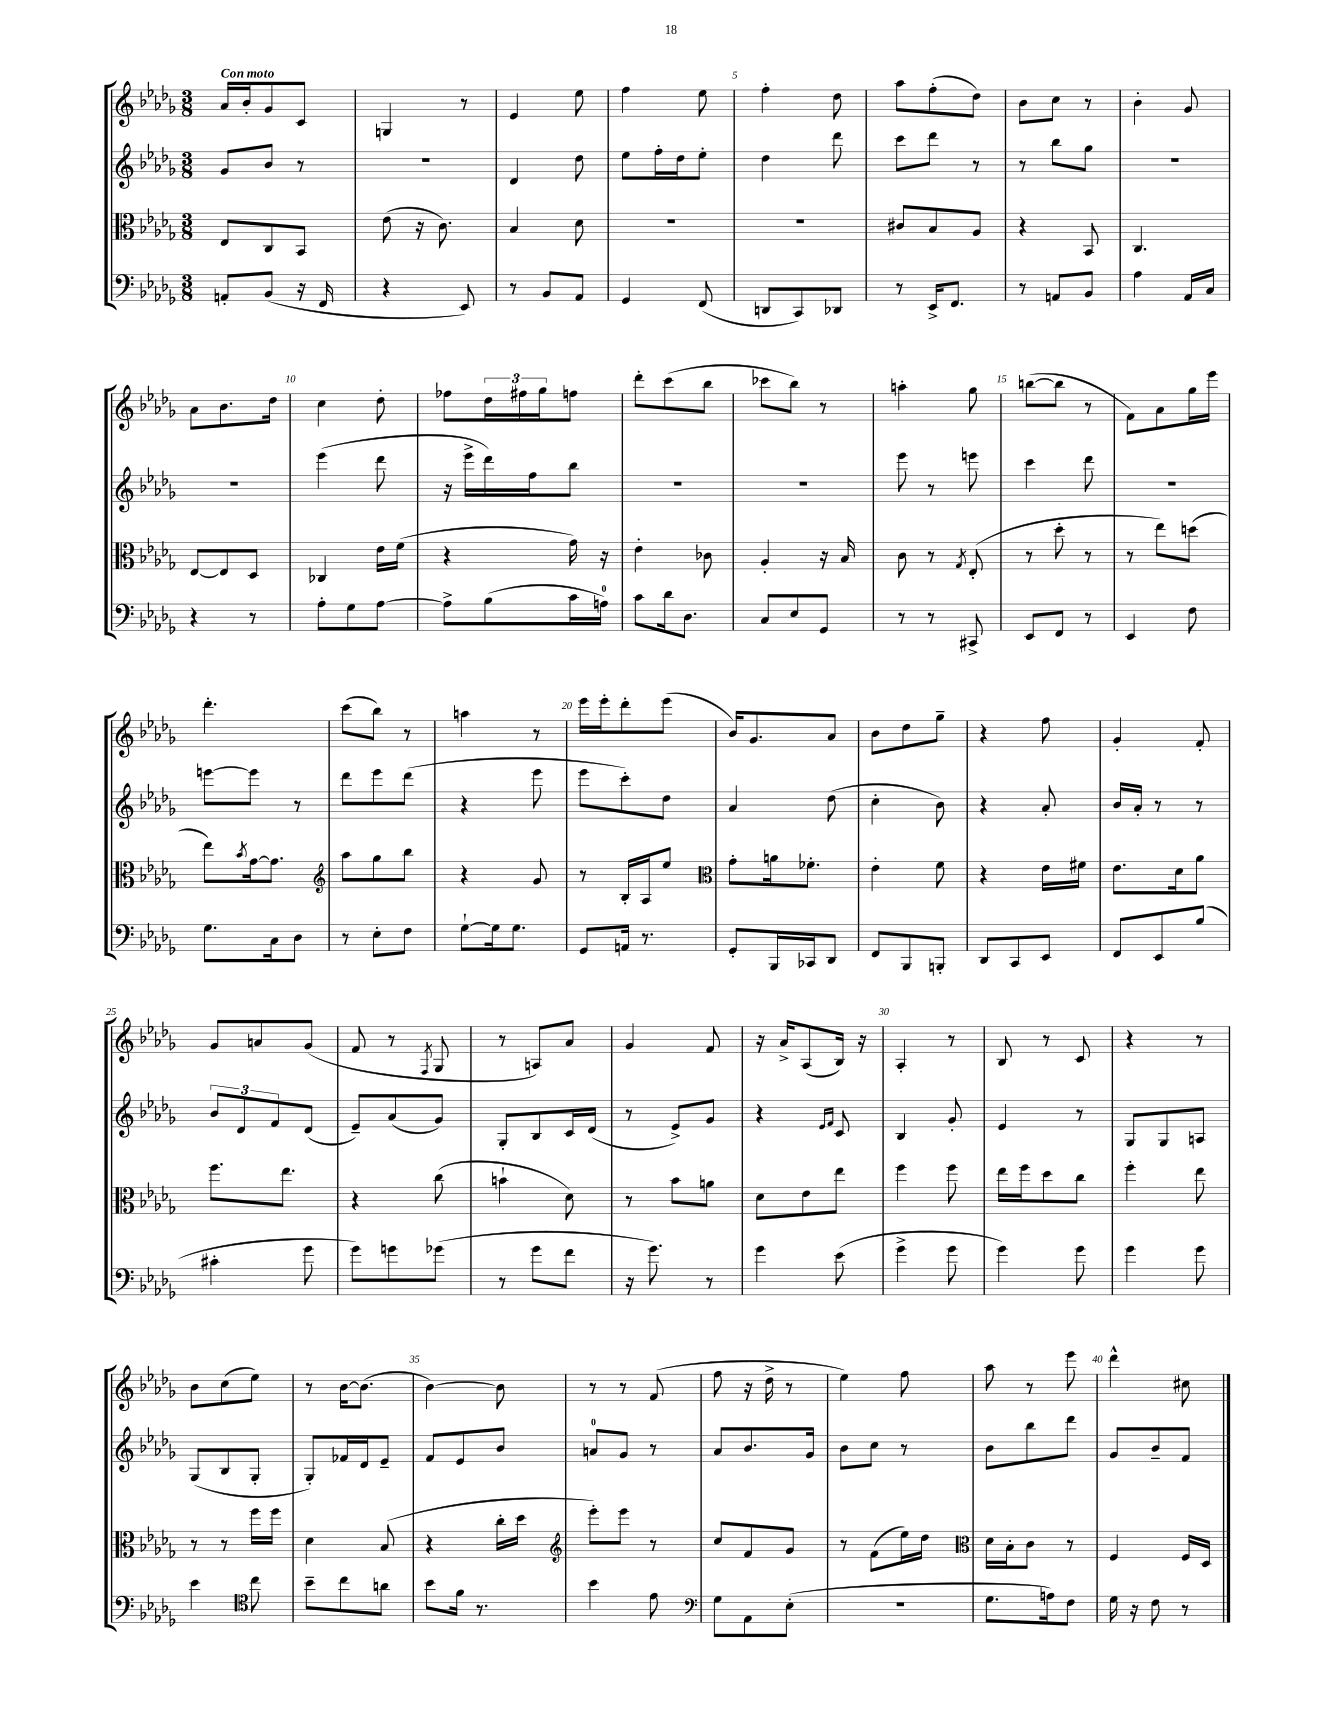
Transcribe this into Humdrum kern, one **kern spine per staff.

**kern	**kern	**kern	**kern
*part4	*part3	*part2	*part1
*staff4	*staff3	*staff2	*staff1
*clefF4	*clefC3	*clefG2	*clefG2
*k[b-e-a-d-g-]	*k[b-e-a-d-g-]	*k[b-e-a-d-g-]	*k[b-e-a-d-g-]
*M3/8	*M3/8	*M3/8	*M3/8
=1	=1	=1	=1
!	!	!	!LO:TX:a:B:t=Con moto
8AAn'/L	8E-/L	8g-/L	16a-/LL
.	.	.	16b-'/J
(8BB-/J	8C/	8b-/J	8g-/
16r	8BB-/J	8r	8c/J
16FF/	.	.	.
=2	=2	=2	=2
4r	(8e-\	4.r	4Gn/
.	16r	.	.
.	8.c\)	.	.
8EE-/)	.	.	8r
=3	=3	=3	=3
8r	4B-/	4d-/	4e-/
8BB-/L	.	.	.
8AA-/J	8d-\	8dd-\	8ee-\
=4	=4	=4	=4
4GG-/	4.r	8ee-\L	4ff\
.	.	16ff'\L	.
.	.	16dd-\J	.
(8FF/	.	8ee-'\J	8ee-\
=5	=5	=5	=5
8DDn/L	4.r	4dd-\	4ff'\
8CC/)	.	.	.
8DD-X/J	.	8ddd-\	8dd-\
=6	=6	=6	=6
8r	8c#X/L	8ccc\L	8aa-\L
16EE-^/KL	8B-/	8ddd-\J	(8ff'\
8.FF/J	.	.	.
.	8A-/J	8r	8dd-\J)
=7	=7	=7	=7
8r	4r	8r	8b-\L
8AAn/L	.	8bb-\L	8cc\J
8BB-/J	8BB-/	8gg-\J	8r
=8	=8	=8	=8
4A-\	4.C/	4.r	4b-'\
16AA-/LL	.	.	8g-/
16C/JJ	.	.	.
!!LO:LB:g=z
=9	=9	=9	=9
4r	[8E-/L	4.r	8a-\L
.	8E-/]	.	8.b-\
8r	8D-/J	.	.
.	.	.	16dd-\Jk
=10	=10	=10	=10
8A-'\L	4C-X/	(4eee-\	4cc\
8G-\	.	.	.
[8A-\J	16e-\LL	8ddd-\	8dd-'\
.	(16f\JJ	.	.
=11	=11	=11	=11
8A-^\L]	4r	16r	8ff-X\L
.	.	16eee-^\LL	.
(8B-\	.	16ddd-\)	24dd-\L
.	.	.	24ff#X\
.	.	16ff\J	.
.	.	.	24gg-\J
16c\L	16g-\)	8bb-\J	8ffn\J
16An\JJ)	16r	.	.
=12	=12	=12	=12
8c\L	4e-'\	4.r	8ddd-'\L
16d-\k	.	.	(8ccc\
8.D-\J	.	.	.
.	8c-X\	.	8bb-\J
=13	=13	=13	=13
8C/L	4A-'/	4.r	8ccc-X\L
8E-/	.	.	8bb-\J)
8GG-/J	16r	.	8r
.	16B-/	.	.
=14	=14	=14	=14
8r	8c\	8eee-\	4aan'\
8r	8r	8r	.
.	8qG-/	.	.
8CC#X^/	(8E-'/	8eeen\	8gg-\
=15	=15	=15	=15
8EE-/L	8r	4ccc\	([8bbn\L
8FF/J	8dd-'\	.	8bb\J]
8r	8r	8ddd-\	8r
=16	=16	=16	=16
4EE-/	8r	4.r	8f\L)
.	8ee-\L)	.	8a-\
8F\	(8ddn\J	.	16gg-\L
.	.	.	16eee-\JJ
!!LO:LB:g=z
=17	=17	=17	=17
8.G-\L	8ee-\L)	[8eeen\L	4.ddd-'\
.	8qb-/	.	.
.	[16g-\k	8eee\J]	.
16C\k	8.g-\J]	.	.
8D-\J	.	8r	.
=18	=18	=18	=18
*	*clefG2	*	*
8r	8aa-\L	8ddd-\L	(8ccc\L
8E-'\L	8gg-\	8eee-\	8bb-\J)
8F\J	8bb-\J	(8ddd-\J	8r
=19	=19	=19	=19
[8G-`\L	4r	4r	4aan\
16G-\k]	.	.	.
8.G-\J	.	.	.
.	8g-/	8eee-\	8r
=20	=20	=20	=20
8GG-/L	8r	8eee-\L	16eee-\LL
.	.	.	16eee-'\J
16AAn/Jk	16B-'/LL	8ccc'\)	8ddd-'\
8.r	16A-/J	.	.
.	8ee-/J	8dd-\J	(8eee-\J
=21	=21	=21	=21
*	*clefC3	*	*
8GG-'/L	8g-'\L	4a-/	16b-/KL)
.	.	.	8.g-/
16BBB-/L	16an\k	.	.
16CC-X/J	8.f-X'\J	.	.
8DD-/J	.	(8dd-\	8a-/J
=22	=22	=22	=22
8FF/L	4e-'\	4cc'\	8b-\L
8BBB-/	.	.	8dd-\
8BBBn'/J	8f\	8b-\)	8gg-~\J
=23	=23	=23	=23
8DD-/L	4r	4r	4r
8CC/	.	.	.
8EE-/J	16e-\LL	8a-'/	8ff\
.	16f#X\JJ	.	.
=24	=24	=24	=24
8FF/L	8.e-\L	16b-/LL	4g-'/
.	.	16a-'/JJ	.
8EE-/	.	8r	.
.	16d-\k	.	.
(8B-/J	8a-\J	8r	8f'/
!!LO:LB:g=z
=25	=25	=25	=25
4c#X'\	8.ff\L	12b-/L	8g-/L
.	.	12d-/	.
.	.	.	8an/
.	.	12f/	.
.	8.ee-\J	.	.
8g-\	.	(8d-/J	(8g-/J
=26	=26	=26	=26
8g-\L)	4r	8e-~/L)	8f/
8gn\	.	(8a-/	8r
.	.	.	8qF/
(8g-X\J	(8cc\	8g-/J)	8G-/
=27	=27	=27	=27
8r	4bn`\	8G-'/L	8r
8g-\L	.	8B-/	8An/L)
8f\J	8d-\)	16c/L	8a-/J
.	.	(16d-/JJ	.
=28	=28	=28	=28
16r	8r	8r	4g-/
8.g-\)	.	.	.
.	8b-\L	8e-^/L)	.
8r	8an\J	8g-/J	8f/
=29	=29	=29	=29
4g-\	8d-\L	4r	16r
.	.	.	16a-^/KL
.	8e-\	.	(8A-/
.	.	16qqe-/LL	.
.	.	16qqf/JJ	.
(8e-\	8ee-\J	8c/	16B-/Jk)
.	.	.	16r
=30	=30	=30	=30
4g-^\	4ff\	4B-/	4A-'/
8g-\	8ff\	8g-'/	8r
=31	=31	=31	=31
4g-\)	16ee-\LL	4e-/	8B-/
.	16ff\J	.	.
.	8dd-\	.	8r
8g-\	8cc\J	8r	8c/
=32	=32	=32	=32
4g-\	4ff'\	8G-/L	4r
.	.	8G-/	.
8g-\	8ee-\	8An/J	8r
!!LO:LB:g=z
=33	=33	=33	=33
4e-\	8r	(8G-/L	8b-\L
.	8r	8B-/	(8cc\
*clefC4	*	*	*
8cc\	16ff\LL	8G-'/J	8ee-\J)
.	16ff\JJ	.	.
=34	=34	=34	=34
8b-~\L	4d-\	8G-'/L)	8r
8cc\	.	16f-X/L	[16b-\KL
.	.	16d-/J	(8.b-\J]
8an\J	(8B-/	8e-~/J	.
=35	=35	=35	=35
8b-\L	4r	8f/L	[4b-\)
16f\Jk	.	8e-/	.
8.r	.	.	.
.	16cc'\LL	8b-/J	8b-\]
.	16dd-\JJ	.	.
=36	=36	=36	=36
*	*clefG2	*	*
4b-\	8eee-'\L)	8an/L	8r
.	8eee-\J	8g-/J	8r
8e-\	8r	8r	(8f/
=37	=37	=37	=37
*clefF4	*	*	*
8G-\L	8cc/L	8a-/L	8ff\
8AA-\	8f/	8.b-/	16r
.	.	.	16dd-^\
(8E-'\J	8g-/J	.	8r
.	.	16g-/Jk	.
=38	=38	=38	=38
4.r	8r	8b-\L	4ee-\)
.	(8f\L	8cc\J	.
.	16ee-\L)	8r	8ff\
.	16dd-\JJ	.	.
=39	=39	=39	=39
*	*clefC3	*	*
8.G-\L	16d-\LL	8b-\L	8aa-\
.	16B-'\J	.	.
.	8c\J	8bb-\	8r
16An\k)	.	.	.
8F\J	8r	8ddd-\J	8eee-\
=40	=40	=40	=40
16G-\	4F/	8g-/L	4ddd-^^\
16r	.	.	.
8F\	.	8b-~/	.
8r	16F/LL	8f/J	8cc#X\
.	16D-/JJ	.	.
==	==	==	==
*-	*-	*-	*-
